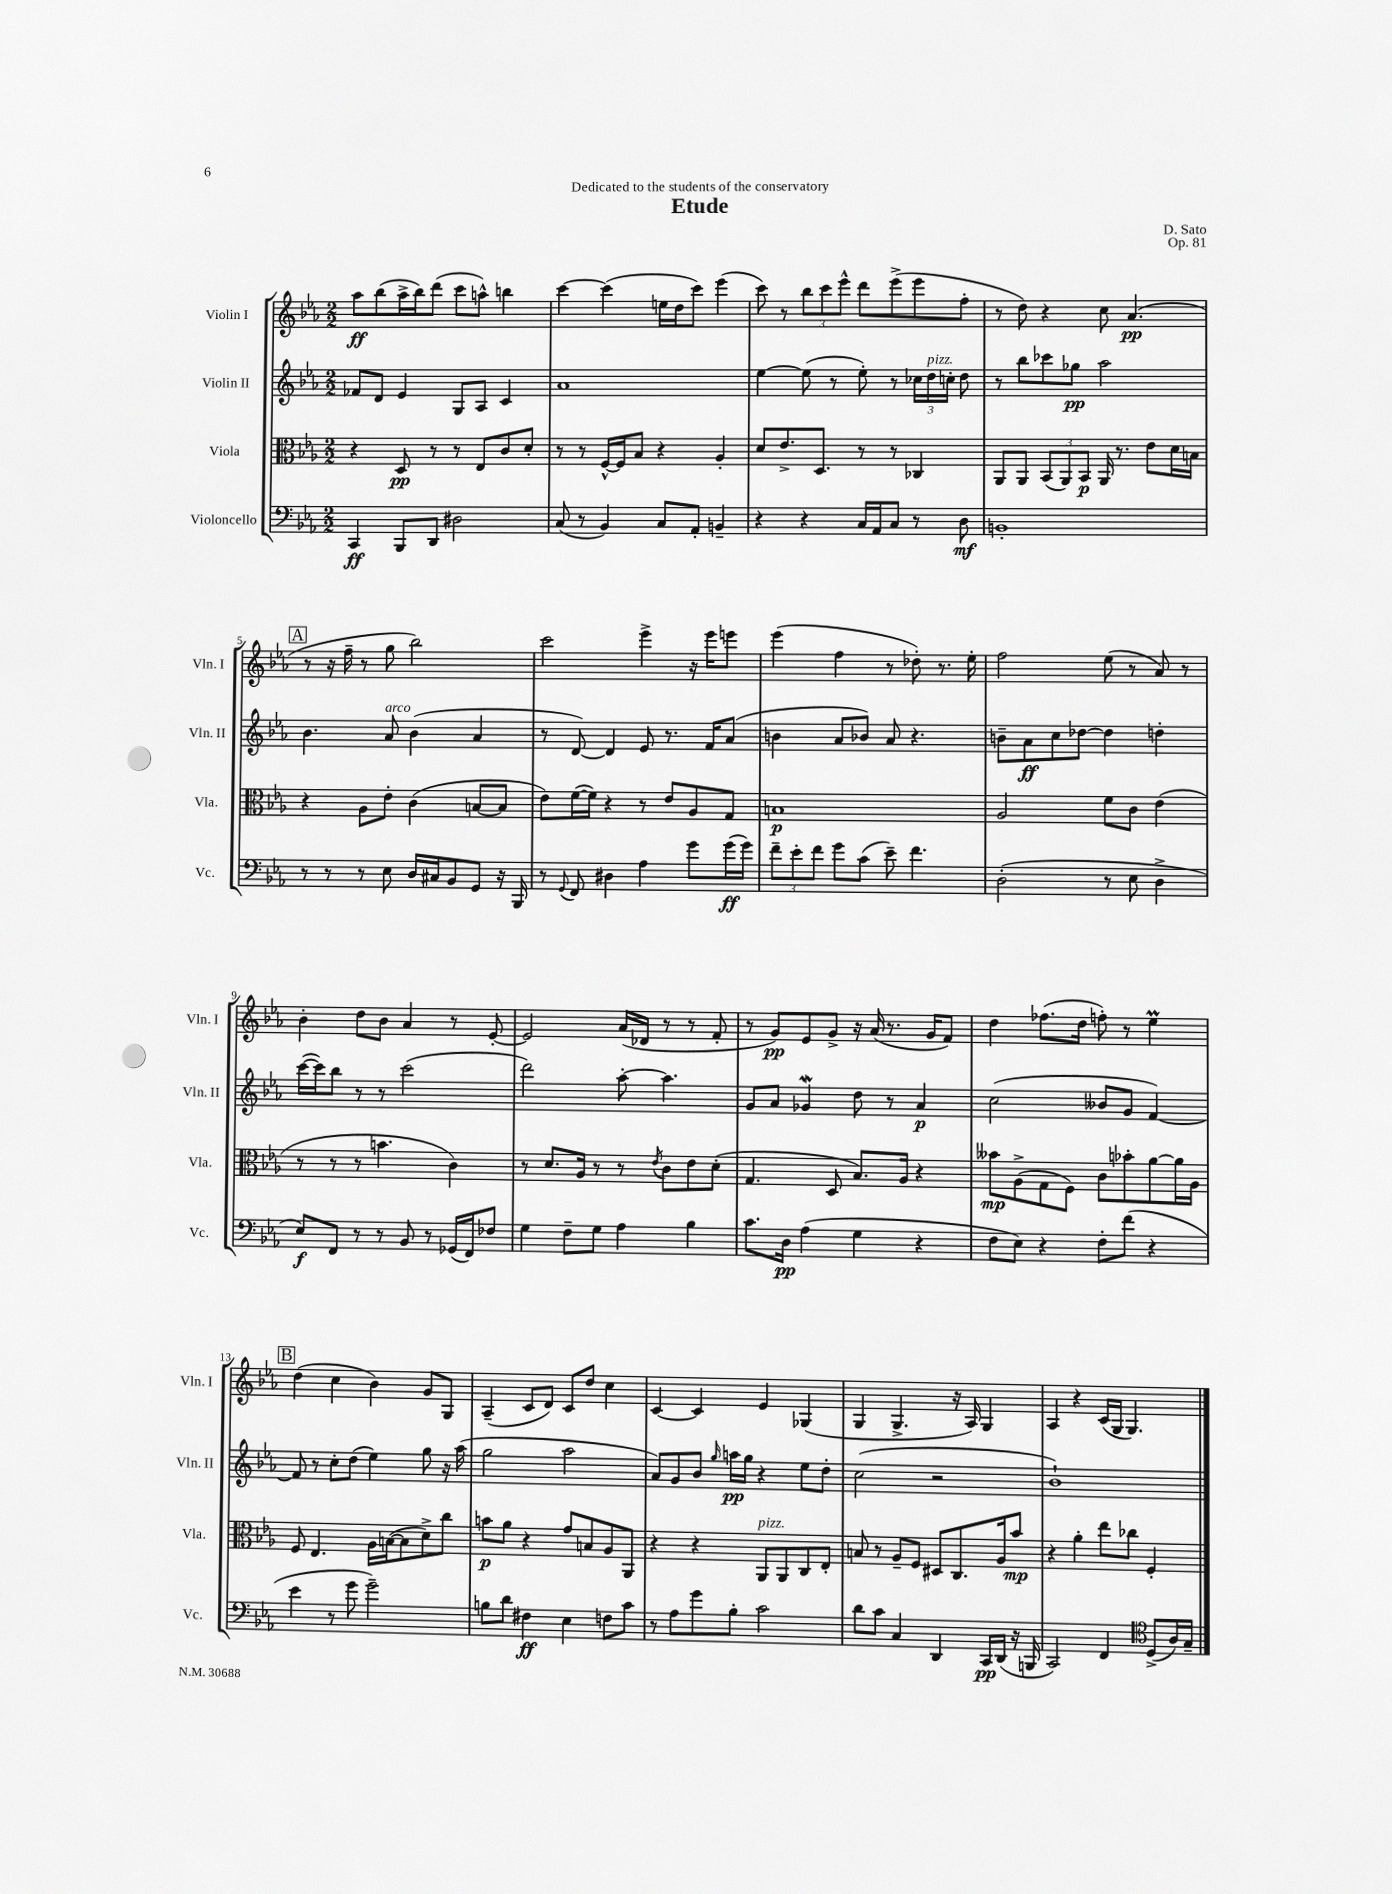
\header { title = "Etude" composer = "D. Sato" dedication = "Dedicated to the students of the conservatory" opus = "Op. 81" }
<<
\new StaffGroup <<
\new Staff = "s0" \with { instrumentName = "Violin I" shortInstrumentName = "Vln. I" } {
    \clef treble \key ees \major \numericTimeSignature \time 2/2
    \autoBeamOff aes''8[\ff bes''8( aes''16-> bes''16) d'''8]( c'''8[ a''8]-^) b''4 |
    c'''4~ c'''4( e''16[ d''16 c'''8]) ees'''4( |
    c'''8) r8 \tuplet 3/2 { bes''8[ c'''8 ees'''8]-^ } d'''8[ ees'''8->( ees'''8 f''8]-. |
    r8 d''8) r4 c''8 aes'4.\pp( |
    \mark \markup { \box "A" } r8 r16 f''16-- r8 g''8 bes''2) |
    c'''2 ees'''4-> r16 ees'''16[ e'''8] |
    ees'''4( f''4 r8 des''8-.) r8. ees''16-. |
    f''2 ees''8( r8 aes'8) r8 |
    bes'4-. d''8[ bes'8] aes'4 r8 ees'8~-. |
    ees'2 aes'16[( des'16] r8 r8 f'8-. |
    r8 g'8[\pp) ees'8 g'8]-> r16 aes'16( r8. g'16[ f'8]) |
    d''4 fes''8.[( d''16] f''8-.) r8 ees''4\prall |
    \mark \markup { \box "B" } d''4( c''4 bes'4) g'8[ g8] |
    aes4--( c'8[ d'8]) c'8[ d''8] c''4 |
    c'4~ c'4 ees'4 ges4( |
    g4 g4.-> r16 aes16) g4 |
    aes4 r4 c'16[( g16] g4.) \bar "|." |
}
\new Staff = "s1" \with { instrumentName = "Violin II" shortInstrumentName = "Vln. II" } {
    \clef treble \key ees \major \numericTimeSignature \time 2/2
    \autoBeamOff fes'8[ d'8] ees'4 g8[ aes8] c'4 |
    aes'1 |
    ees''4~ ees''8( r8 ees''8-.) r8 \tuplet 3/2 { ces''16[ d''16^\markup { \italic "pizz." } c''16]-. } d''8 |
    r8 bes''8[ ces'''8 ges''8]\pp aes''2 |
    \mark \markup { \box "A" } bes'4. aes'8^\markup { \italic "arco" } bes'4( aes'4 |
    r8 d'8~) d'4 ees'8 r8. f'16[ aes'8]( |
    b'4 aes'8[ bes'8]) aes'8 r4. |
    b'8[-- aes'8\ff c''8 des''8]~ des''4 d''4-. |
    c'''16[~( c'''16) bes''8] r8 r8 c'''2( |
    d'''2) aes''8~-. aes''4. |
    g'8[ aes'8] ges'4\mordent d''8 r8 aes'4\p |
    c''2( beses'8[ g'8] f'4~) |
    \mark \markup { \box "B" } f'8 r8 c''8[-. d''8]( ees''4) g''8 r16 aes''16( |
    g''2 aes''2 |
    aes'8[) g'8 bes'8] \grace { g''16 } a''16[\pp g''16] r4 ees''8[ d''8]-. |
    c''2( r2 |
    bes'1-!) \bar "|." |
}
\new Staff = "s2" \with { instrumentName = "Viola" shortInstrumentName = "Vla." } {
    \clef alto \key ees \major \numericTimeSignature \time 2/2
    \autoBeamOff r4 d8\pp r8 r8 ees8[ c'8 d'8]-. |
    r8 r8 f16[~-^ f16 bes8] r4 aes4-. |
    d'8[ ees'8.-> d8.] r8 r8 ces4 |
    aes,8[ aes,8] \tuplet 3/2 { bes,8[( aes,8) bes,8]\p } aes,16 r8. ees'8[ d'16 b16] |
    \mark \markup { \box "A" } r4 aes8[ ees'8]-. c'4( b8[~ b8] |
    ees'8[) f'16~( f'16]) r4 r8 ees'8[ aes8 g8] |
    b1\p |
    aes2 f'8[ c'8] ees'4( |
    r8 r8 r8 b'4. c'4) |
    r8 d'8.[ aes16] r8 r8 \acciaccatura { ees'8 } c'8[ ees'8 d'8]-.( |
    g4. d8 bes8.[) aes16] r4 |
    beses'8[\mp aes8->( g8 f8]) c'8[ bes'8-. aes'8~ aes'16 aes16] |
    \mark \markup { \box "B" } f8 ees4. aes16[ b16~( b8 d'8->) c''8] |
    b'8[\p aes'8] r4 g'8[ b8 aes8 aes,8] |
    r4 r4 aes,8[^\markup { \italic "pizz." } aes,8 c8 ees8]-. |
    b8 r8 aes8[-- f8] dis8[ c8. aes16 bes'8]\mp |
    r4 aes'4-. ees''8[ ces''8] f4-. \bar "|." |
}
\new Staff = "s3" \with { instrumentName = "Violoncello" shortInstrumentName = "Vc." } {
    \clef bass \key ees \major \numericTimeSignature \time 2/2
    \autoBeamOff c,4\ff bes,,8[ d,8] dis2 |
    c8( r8 bes,4) c8[ aes,8]-. b,4-- |
    r4 r4 c16[ aes,16 c8] r8 d8\mf |
    b,1-. |
    \mark \markup { \box "A" } r8 r8 r8 ees8 d16[ cis16 bes,8 g,8] r16 bes,,16 |
    r8 \appoggiatura { g,8 } f,8 dis4 aes4 g'8[ g'16\ff( g'16]) |
    \tuplet 3/2 { f'8[-- ees'8-. f'8] } g'8[ c'8]( ees'8--) f'4. |
    d2-.( r8 ees8 d4-> |
    ees8[\f) f,8] r8 r8 bes,8 r8 ges,16[( f,16) fes8] |
    g4 f8[-- g8] aes4 bes4 |
    c'8.[ d16]\pp aes4( g4 r4 |
    f8[ ees8]) r4 f8[-. f'8]( r4 |
    \mark \markup { \box "B" } ees'4 r8 g'8 g'2--) |
    b8[ d'8] fis4\ff ees4 f8[ c'8] |
    r8 aes8[ g'8 bes8]-. c'2 |
    d'8[ c'8] c4 d,4 c,16[\pp d,16]( r16 b,,16 |
    c,2) f,4 \clef tenor d8[->( aes16) g16]-- \bar "|." |
}
>>
>>
